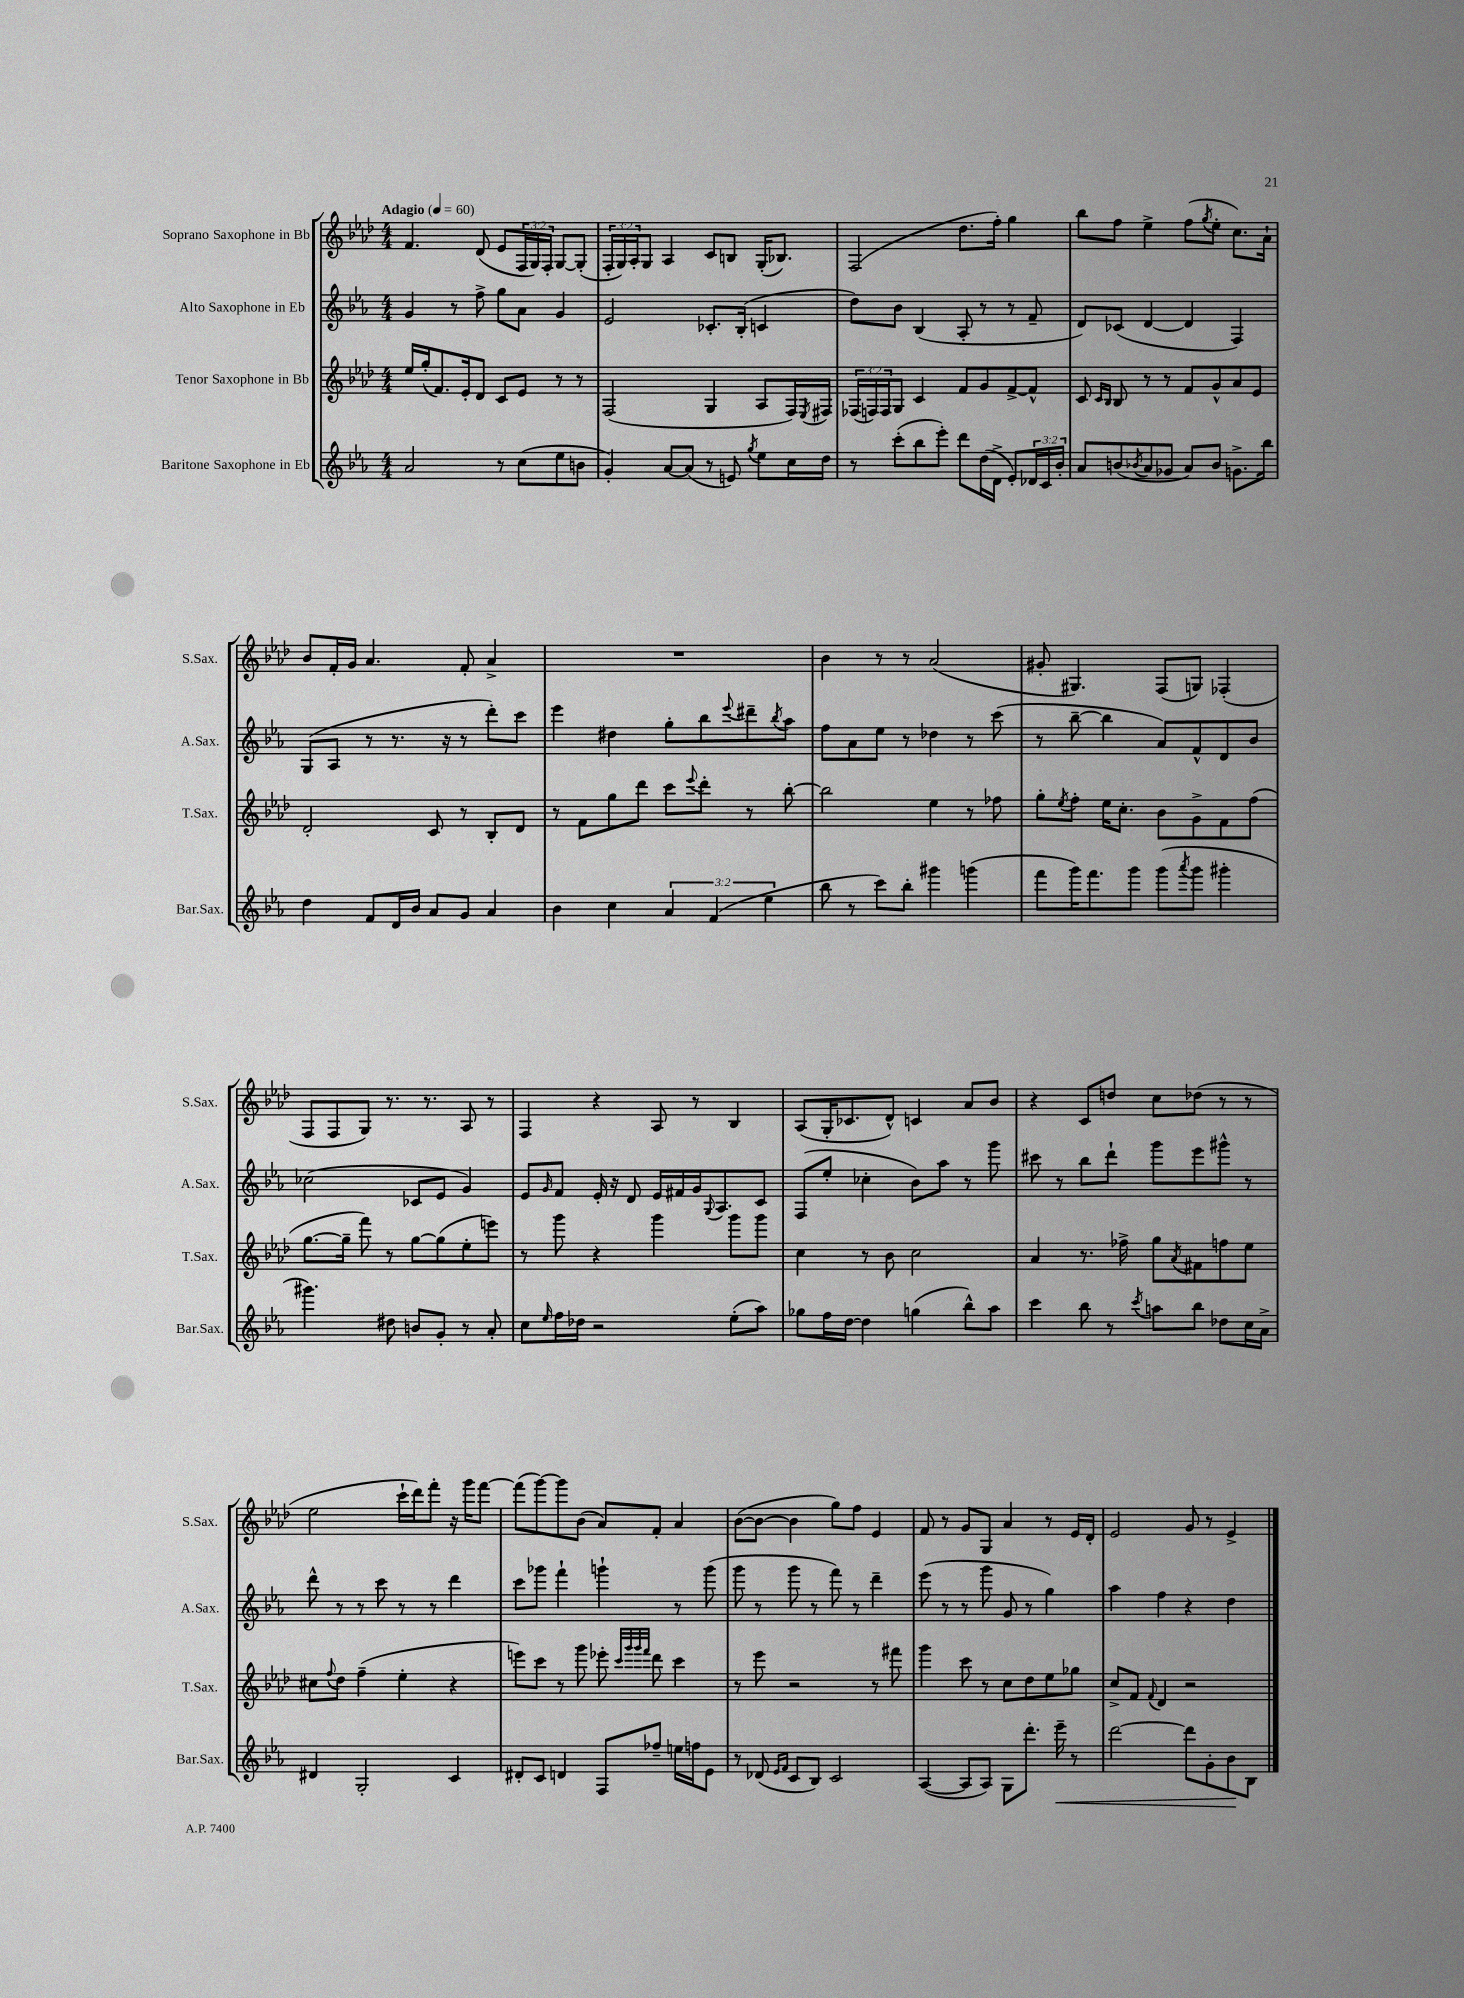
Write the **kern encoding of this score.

**kern	**kern	**kern	**kern
*staff4	*staff3	*staff2	*staff1
*clefG2	*clefG2	*clefG2	*clefG2
*k[b-e-a-]	*k[b-e-a-d-]	*k[b-e-a-]	*k[b-e-a-d-]
*M4/4	*M4/4	*M4/4	*M4/4
*MM60	*MM60	*MM60	*MM60
2a-	16ee-	4g	4.f
.	(16gg'	.	.
.	8.f)	.	.
.	.	8r	.
.	16e-'	.	.
.	8d-	8ff^	(8d-
8r	8c	8gg	8e-
(8cc	8e-	8a-	24F
.	.	.	24G)
.	.	.	24F'
8ee-	8r	4g	[8G
8b	8r	.	(8G']
=	=	=	=
4g')	(2F	2e-	24F'
.	.	.	24G)
.	.	.	24A-'
.	.	.	8G
[8a-	.	.	4A-
(8a-]	.	.	.
8r	4G	8.c-'	8c
8e)	.	.	8B
.	.	(16B-'	.
8qgg	.	.	.
8ee-	8A-	4c	(16G'
.	.	.	8.B-)
16cc	16F)	.	.
.	8qE-	.	.
16dd	16F#	.	.
=	=	=	=
8r	(24F-	8dd)	(2F
.	24F)	.	.
.	24F	.	.
(8ccc'	8G	8b-	.
8bb-	4c	(4B-	.
8eee-')	.	.	.
8ddd	8f	8A-'	8.dd-
(16dd	8g	8r	.
16d^	.	.	16ff')
8e-')	[8f^	8r	4gg
24d-	8f^^]	8f~	.
24c	.	.	.
24b-'	.	.	.
=	=	=	=
8a-	8c	8d)	8bb-
.	16qqc	.	.
.	16qqB-	.	.
(8b	8B-	(8c-	8ff
8qb-	.	.	.
8a-	8r	[4d	4ee-^
8g-	8r	.	.
8a-)	8f	4d]	(8ff
.	.	.	8qgg
8b-	8g^^	.	8ee-'
8.g^	8a-	4F)	8.cc)
.	8e-	.	.
16bb-	.	.	16a-`
=	=	=	=
4dd	2d-'	(8G	8b-
.	.	8A-	16f'
.	.	.	16g
8f	.	8r	4.a-
16d	.	8.r	.
16b-	.	.	.
8a-	8c	.	.
.	.	16r	.
8g	8r	8r	8f'
4a-	8B-'	8ddd')	4a-^
.	8d-	8ccc	.
=	=	=	=
4b-	8r	4eee-	1r
.	8f	.	.
4cc	8gg	4dd#	.
.	8ddd-	.	.
6a-	8ccc	8gg'	.
.	8qqeee-	.	.
.	8ddd-'	8bb-	.
(6f	.	.	.
.	.	8qqeee-	.
.	8r	8ddd#~	.
6ee-	.	.	.
.	.	8qbb-	.
.	[8bb-'	8aa-	.
=	=	=	=
8bb-	2bb-]	8ff	4b-
8r	.	8a-	.
8ccc)	.	8ee-	8r
8bb-'	.	8r	8r
4ggg#	4ee-	4dd-	(2a-
(4ggg	8r	8r	.
.	8ff-	(8ccc	.
=	=	=	=
8fff	8gg'	8r	8g#'
.	8qee-	.	.
16ggg)	8ff'	[8bb-~	4.G#)
8.fff	.	.	.
.	16ee-	4bb-]	.
.	8.cc'	.	.
8ggg	.	.	.
(8ggg	8b-	8a-)	(8F
8qaaa-	.	.	.
8ggg	8g^	8f^^	8G)
4ggg#'	8f	8d	(4F-'
.	(8ff	8b-	.
=	=	=	=
4.ggg#)	[8.gg	(2cc-	8F
.	.	.	8F
.	16gg~]	.	.
.	8fff)	.	8G)
8dd#	8r	.	8.r
8b	[8gg	8c-	.
.	.	.	8.r
8g'	(8gg]	8e-	.
8r	8ee-'	4g)	8A-
8a-'	8eee)	.	8r
=	=	=	=
8cc	8r	8e-	4F
16qqee-	.	16qqg	.
16ff	8ggg	8f	.
16dd-	.	.	.
2r	4r	16e-'	4r
.	.	16r	.
.	.	8d	.
.	4ggg	16e-	8A-
.	.	16f#	.
.	.	16g	8r
.	.	8qqG	.
.	.	8.A-	.
(8ee-'	8ggg	.	4B-
8aa-)	8ggg	8c	.
=	=	=	=
8gg-	4cc	(8F	(8A-
16ff	.	8ee-'	16G'
[16dd	.	.	8.c-
4dd]	8r	4cc-'	.
.	8b-	.	8d-^^)
(4gg	2cc	8b-)	4c
.	.	8aa-	.
8bb-^^)	.	8r	8a-
8aa-	.	8ggg	8b-
=	=	=	=
4ccc	4a-	8ccc#	4r
.	.	8r	.
8bb-	8.r	8bb-	8c
8r	.	8ddd`	8dd
.	16ff-^	.	.
8qccc	.	.	.
8aa	8gg	8ggg	8cc
.	8qa-	.	.
8bb-	8f#	8eee-	(8dd-
8dd-	8ff	8ggg#^^	8r
16cc	8ee-	8r	8r
16a-^	.	.	.
=	=	=	=
4d#	8cc#	8ddd^^	2ee-
.	8qqff	.	.
.	8dd-	8r	.
2G'	(4ff~	8r	.
.	.	8ccc	.
.	4ee-'	8r	16ccc`
.	.	.	16ddd-)
.	.	8r	8fff'
4c	4r	4ddd	16r
.	.	.	16ggg
.	.	.	[8fff
=	=	=	=
8d#'	8eee)	8ccc	(8fff]
8c	8ccc	8ggg-	[8ggg)
4d	8r	4fff`	8ggg]
.	8ggg	.	(8b-
8F	8eee-'	4ggg`	8a-)
.	32qqccc	.	.
.	32qqggg	.	.
.	32qqggg	.	.
.	32qqfff	.	.
8ff-~	8ddd-	.	8f'
16ee	4ccc	8r	4a-
16ff	.	.	.
8e-	.	(8ggg	.
=	=	=	=
8r	8r	8ggg	([8b-
(8d-	8eee-	8r	8b-_
16qqe-	.	.	.
16qqf	.	.	.
8c	2r	8ggg	4b-]
8B-)	.	8r	.
2c	.	8fff)	8gg)
.	.	8r	8ff
.	8r	4ddd~	4e-
.	8fff#	.	.
=	=	=	=
([4A-	4ggg	(8eee-	8f
.	.	8r	8r
8A-]	8ccc	8r	8g
8A-)	8r	8ggg	8G
8G	8cc	8g	4a-
8.ddd'	8dd-	8r	.
.	8ee-	4gg)	8r
16eee-~	.	.	.
8r	8gg-	.	16e-
.	.	.	16d-'
=	=	=	=
[2ddd	8cc^	4aa-	2e-
.	8f	.	.
.	8qqf	.	.
.	4d-	4ff	.
8ddd]	2r	4r	8g
8g'	.	.	8r
8b-	.	4dd	4e-^
8B-	.	.	.
==	==	==	==
*-	*-	*-	*-
